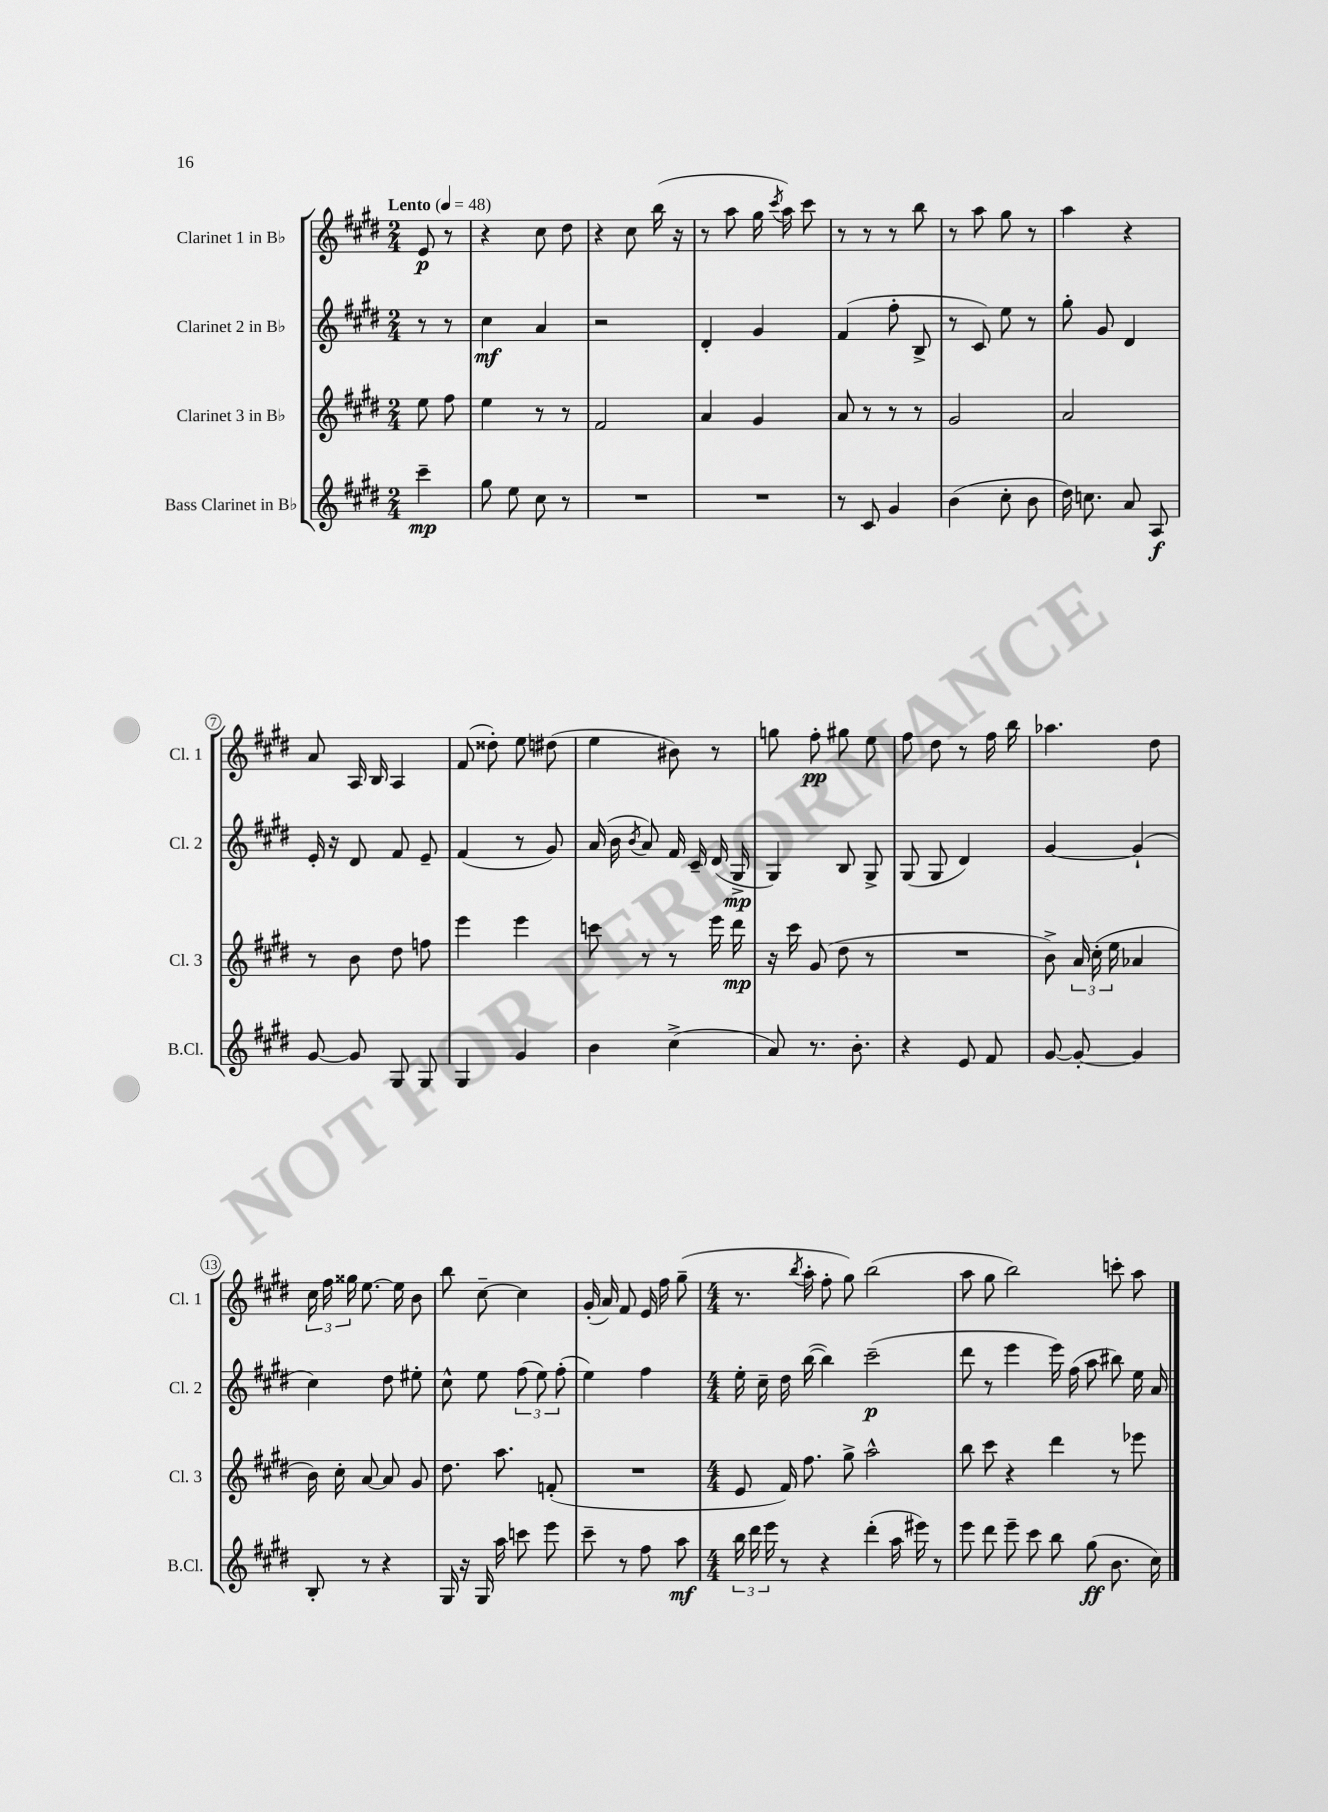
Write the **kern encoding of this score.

**kern	**dynam	**kern	**dynam	**kern	**dynam	**kern	**dynam
*part4	*part4	*part3	*part3	*part2	*part2	*part1	*part1
*staff4	*staff4	*staff3	*staff3	*staff2	*staff2	*staff1	*staff1
*I"Bass Clarinet in B♭	*	*I"Clarinet 3 in B♭	*	*I"Clarinet 2 in B♭	*	*I"Clarinet 1 in B♭	*
*I'B.Cl.	*	*I'Cl. 3	*	*I'Cl. 2	*	*I'Cl. 1	*
*clefG2	*	*clefG2	*	*clefG2	*	*clefG2	*
*k[f#c#g#d#]	*	*k[f#c#g#d#]	*	*k[f#c#g#d#]	*	*k[f#c#g#d#]	*
*M2/4	*	*M2/4	*	*M2/4	*	*M2/4	*
*MM48	*	*MM48	*	*MM48	*	*MM48	*
=	=	=	=	=	=	=	=
!	!	!	!	!	!	!LO:TX:a:B:t=Lento	!
4ccc#~\	mp	8ee\	.	8r	.	8e/	p
.	.	8ff#\	.	8r	.	8r	.
=1	=1	=1	=1	=1	=1	=1	=1
8gg#\	.	4ee\	.	4cc#\	mf	4r	.
8ee\	.	.	.	.	.	.	.
8cc#\	.	8r	.	4a/	.	8cc#\	.
8r	.	8r	.	.	.	8dd#\	.
=2	=2	=2	=2	=2	=2	=2	=2
2r	.	2f#/	.	2r	.	4r	.
.	.	.	.	.	.	8cc#\	.
.	.	.	.	.	.	(16bb\	.
.	.	.	.	.	.	16r	.
=3	=3	=3	=3	=3	=3	=3	=3
2r	.	4a/	.	4d#'/	.	8r	.
.	.	.	.	.	.	8aa\	.
.	.	4g#/	.	4g#/	.	16gg#\	.
.	.	.	.	.	.	8qccc#/	.
.	.	.	.	.	.	16aa\)	.
.	.	.	.	.	.	8ccc#\	.
=4	=4	=4	=4	=4	=4	=4	=4
8r	.	8a/	.	(4f#/	.	8r	.
8c#/	.	8r	.	.	.	8r	.
4g#/	.	8r	.	8ff#'\	.	8r	.
.	.	8r	.	8B^/	.	8bb\	.
=5	=5	=5	=5	=5	=5	=5	=5
(4b\	.	2g#/	.	8r	.	8r	.
.	.	.	.	8c#/)	.	8aa\	.
8cc#'\	.	.	.	8ee\	.	8gg#\	.
8b\	.	.	.	8r	.	8r	.
=6	=6	=6	=6	=6	=6	=6	=6
16dd#\)	.	2a/	.	8gg#'\	.	4aa\	.
8.ccn\	.	.	.	.	.	.	.
.	.	.	.	8g#/	.	.	.
8a/	.	.	.	4d#/	.	4r	.
8A/	f	.	.	.	.	.	.
!!LO:LB:g=z
=7	=7	=7	=7	=7	=7	=7	=7
[8g#/	.	8r	.	16e'/	.	8a/	.
.	.	.	.	16r	.	.	.
8g#/]	.	8b\	.	8d#/	.	16A/	.
.	.	.	.	.	.	16B/	.
8G#/	.	8dd#\	.	8f#/	.	4A/	.
8G#/	.	8ffn\	.	8e~/	.	.	.
=8	=8	=8	=8	=8	=8	=8	=8
4G#/	.	4eee\	.	(4f#/	.	(8f#/	.
.	.	.	.	.	.	8dd##X'\)	.
4g#/	.	4eee\	.	8r	.	8ee\	.
.	.	.	.	8g#/)	.	(8dd#X\	.
=9	=9	=9	=9	=9	=9	=9	=9
4b\	.	8cccn\	.	(16a/	.	4ee\	.
.	.	.	.	16b\	.	.	.
.	.	.	.	8qb/	.	.	.
.	.	8r	.	8a/)	.	.	.
(4cc#^\	.	8r	.	16f#/	.	8b#X\)	.
.	.	.	.	16c#~/	.	.	.
.	.	16eee\	.	(16d#/	.	8r	.
.	.	16ddd#\	mp	16G#^/	mp	.	.
=10	=10	=10	=10	=10	=10	=10	=10
8a/)	.	16r	.	4G#/)	.	8ggn\	.
.	.	16ccc#\	.	.	.	.	.
8.r	.	(8g#/	.	.	.	8ff#'\	pp
.	.	8dd#\	.	8B/	.	8gg#X\	.
8.b'\	.	.	.	.	.	.	.
.	.	8r	.	8G#^/	.	8ee\	.
=11	=11	=11	=11	=11	=11	=11	=11
4r	.	2r	.	(8G#/	.	8ff#\	.
.	.	.	.	8G#/	.	8dd#\	.
8e/	.	.	.	4d#/)	.	8r	.
8f#/	.	.	.	.	.	16ff#\	.
.	.	.	.	.	.	16bb\	.
=12	=12	=12	=12	=12	=12	=12	=12
[8g#/	.	8b^\)	.	[4g#/	.	4.aa-X\	.
8g#'/_	.	24a/	.	.	.	.	.
.	.	(24cc#'\	.	.	.	.	.
.	.	24ee\	.	.	.	.	.
4g#/]	.	4a-X/	.	(4g#`/]	.	.	.
.	.	.	.	.	.	8dd#\	.
!!LO:LB:g=z
=13	=13	=13	=13	=13	=13	=13	=13
8B'/	.	16b\)	.	4cc#\)	.	24cc#\	.
.	.	.	.	.	.	24ff#\	.
.	.	16cc#'\	.	.	.	.	.
.	.	.	.	.	.	24gg##X\	.
8r	.	[8a/	.	.	.	[8.ee\	.
4r	.	8a/]	.	8dd#\	.	.	.
.	.	.	.	.	.	16ee\]	.
.	.	8g#/	.	8ee#X'\	.	8b\	.
=14	=14	=14	=14	=14	=14	=14	=14
16G#/	.	8.dd#\	.	8cc#^^\	.	8bb\	.
16r	.	.	.	.	.	.	.
16G#/	.	.	.	8ee\	.	[8cc#~\	.
16aa\	.	8.aa\	.	.	.	.	.
8cccn\	.	.	.	(12ff#\	.	4cc#\]	.
.	.	.	.	12ee\)	.	.	.
8eee\	.	(8fn'/	.	.	.	.	.
.	.	.	.	(12ff#'\	.	.	.
=15	=15	=15	=15	=15	=15	=15	=15
8ccc#~\	.	2r	.	4ee\)	.	(16g#'/	.
.	.	.	.	.	.	16a/)	.
8r	.	.	.	.	.	8f#/	.
8ff#\	.	.	.	4ff#\	.	16e/	.
.	.	.	.	.	.	16ff#\	.
8aa\	mf	.	.	.	.	(8gg#~\	.
=16	=16	=16	=16	=16	=16	=16	=16
*M4/4	*	*M4/4	*	*M4/4	*	*M4/4	*
24bb\	.	8e/	.	16ee'\	.	8.r	.
24ddd#\	.	.	.	.	.	.	.
.	.	.	.	16cc#~\	.	.	.
24eee\	.	.	.	.	.	.	.
8r	.	16f#/)	.	16dd#\	.	.	.
.	.	.	.	.	.	8qbb/	.
.	.	8.ff#\	.	([16bb\	.	16aa'\	.
4r	.	.	.	4bb\])	.	8ff#'\	.
.	.	8gg#^\	.	.	.	8gg#\)	.
(4ddd#'\	.	2aa^^\	.	(2ccc#~\	p	(2bb\	.
16aa\	.	.	.	.	.	.	.
16eee#X\)	.	.	.	.	.	.	.
8r	.	.	.	.	.	.	.
=17	=17	=17	=17	=17	=17	=17	=17
8eee\	.	8bb\	.	8ddd#\	.	8aa\	.
8ddd#\	.	8ccc#\	.	8r	.	8gg#\	.
8eee~\	.	4r	.	4eee\	.	2bb\)	.
8ccc#\	.	.	.	.	.	.	.
8bb\	.	4ddd#\	.	16eee\)	.	.	.
.	.	.	.	(16ff#\	.	.	.
(8gg#\	ff	.	.	8aa\	.	.	.
8.b\	.	8r	.	8bb#X\)	.	8cccn'\	.
.	.	8eee-X\	.	16ee\	.	8aa\	.
16cc#\)	.	.	.	16a/	.	.	.
==	==	==	==	==	==	==	==
*-	*-	*-	*-	*-	*-	*-	*-
